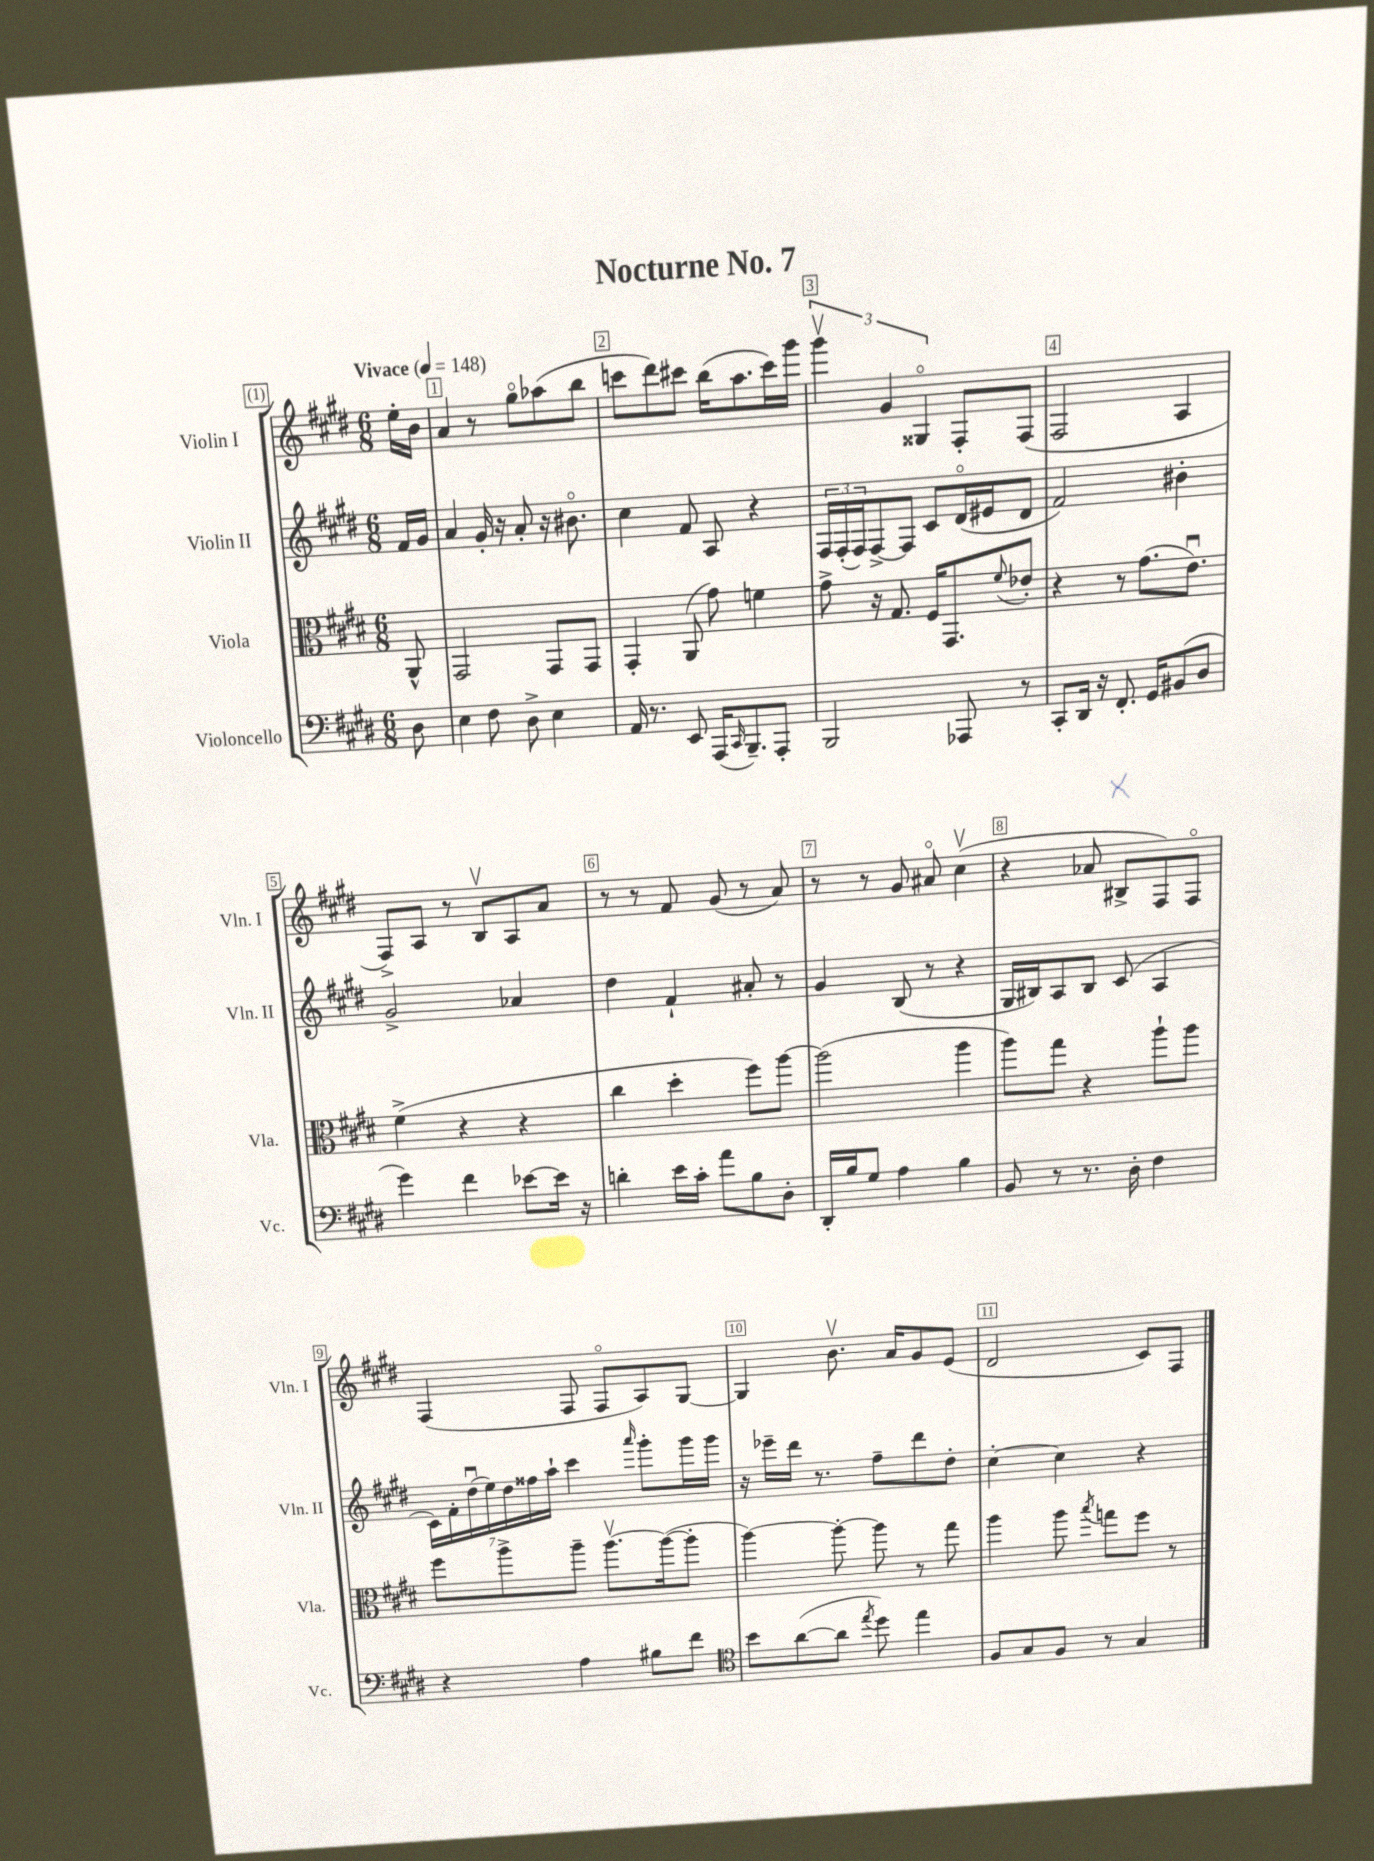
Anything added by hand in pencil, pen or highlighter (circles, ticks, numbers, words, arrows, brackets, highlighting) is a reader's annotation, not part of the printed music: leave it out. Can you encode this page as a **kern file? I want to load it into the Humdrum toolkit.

**kern	**kern	**kern	**kern
*staff4	*staff3	*staff2	*staff1
*clefF4	*clefC3	*clefG2	*clefG2
*k[f#c#g#d#]	*k[f#c#g#d#]	*k[f#c#g#d#]	*k[f#c#g#d#]
*M6/8	*M6/8	*M6/8	*M6/8
*MM148	*MM148	*MM148	*MM148
8D#\	8AA^^/	16f#/LL	16ee'\LL
.	.	16g#/JJ	16b\JJ
=	=	=	=
4E\	2GG#/	4a/	4a/
8F#\	.	16g#'/	8r
.	.	16r	.
8D#^\	.	8a'/	8gg#o\L
4E\	8GG#/L	16r	(8aa-\
.	.	8.b#o\	.
.	8GG#/J	.	8bb\J
=	=	=	=
16AA/	4GG#'/	4cc#\	8ccc\L
8.r	.	.	.
.	.	.	8ddd#\)
8EE/	(8AA/	8f#/	8ccc#\J
(16AAA/LK	8g#\)	8A/	(16bb\LK
16qqCC#/	.	.	.
8.BBB~/)	.	.	8.aa\
.	4f\	4r	.
8AAA'/J	.	.	16ccc#\L)
.	.	.	16ggg#\JJ
=	=	=	=
2BBB/	8g#^\	24F#/LL	6ggg#v\
.	.	(24F#'/	.
.	.	24F#/J)	.
.	16r	[8F#^/	.
.	.	.	6g#/
.	8.G#/	.	.
.	.	8F#/]J	.
.	.	.	6G##o/
.	16F#/LK	8c#/L	.
.	8.GG#/	.	.
8AAA-/	.	(16d#o/L	8F#'/L
.	.	16e#/J	.
.	8qqf#/	.	.
8r	8e-'/J	8d#/J	(8F#/J
=	=	=	=
8CC#'/L	4r	2f#/)	2F#/
16DD#/Jk	.	.	.
16r	.	.	.
8.FF#'/	8r	.	.
.	(8.g#\L	.	.
16GG#/LK	.	.	.
(8BB#/	.	4b#'\	4A/
.	8.eu\J)	.	.
8D#/J	.	.	.
=	=	=	=
4g#\)	(4f#^\	2g#^/	8F#^/L)
.	.	.	8A/J
4f#\	4r	.	8r
.	.	.	8Bv/L
[8e-\L	4r	4a-/	8A/
16e-\]Jk	.	.	8a/J
16r	.	.	.
=	=	=	=
4d'\	4cc#\	4dd#\	8r
.	.	.	8r
16e\LL	4dd#'\	4f#`/	8f#/
16c#'\JJ	.	.	.
8a\L	.	.	(8g#/
8B\	8ff#\L)	8a#'/	8r
8D#'\J	[8aa\J	8r	8a/)
=	=	=	=
16DD#'/LL	(2aa\]	4g#/	8r
16B/J	.	.	.
8G#/J	.	.	8r
4A\	.	(8B/	8g#/
.	.	8r	8a#o/
4B\	4aa\	4r	(4cc#v\
=	=	=	=
8BB/	8aa\L)	16G#/LL	4r
.	.	16B#/J)	.
8r	8gg#\J	8A/	.
8.r	4r	8B#/J	8a-/
.	.	(8c#/	8B#^/L
16D#'\	.	.	.
4F#\	8aa`\L	4A/	8F#/)
.	8aa\J	.	8F#o/J
=	=	=	=
4r	8ff#\L	28c#\LL)	(4F#/
.	.	28f#'\	.
.	.	(28dd#u\	.
.	.	28ee\)	.
.	8aa^\	.	.
.	.	28dd#\	.
.	.	28ff##\	.
.	.	28aa`\JJ	.
4A\	8aa~\J	4ccc#\	8F#/
.	[8.aav\L	.	8F#o/L
.	.	16qqaaa/	.
8B#\L	.	8ggg#'\L	8A/)
.	(16aa\_k	.	.
8f#\J	8aa'\]J	16ggg#\L	[8G#/J
.	.	16ggg#\JJ	.
=	=	=	=
*clefC4	*	*	*
8b\L	[4aa\)	16r	4G#/]
.	.	16eee-~\LL	.
([8a\	.	16ddd#\JJ	.
.	.	8.r	.
8a\]J	8aa'\_	.	8.bv\
8qee/	.	.	.
8dd#\)	8aa\]	8ff#~\L	.
.	.	.	16a/LK
4ee\	8r	8ddd#\	8g#/
.	8gg#\	8dd#'\J	(8e/J
=	=	=	=
8F#/L	4aa\	[4cc#'\	2d#/
8G#/	.	.	.
8F#/J	8aa\	4cc#\]	.
.	8qbb/	.	.
8r	8gg\L	.	.
4G#/	8ff#\J	4r	8c#/L)
.	8r	.	8F#/J
==	==	==	==
*-	*-	*-	*-
